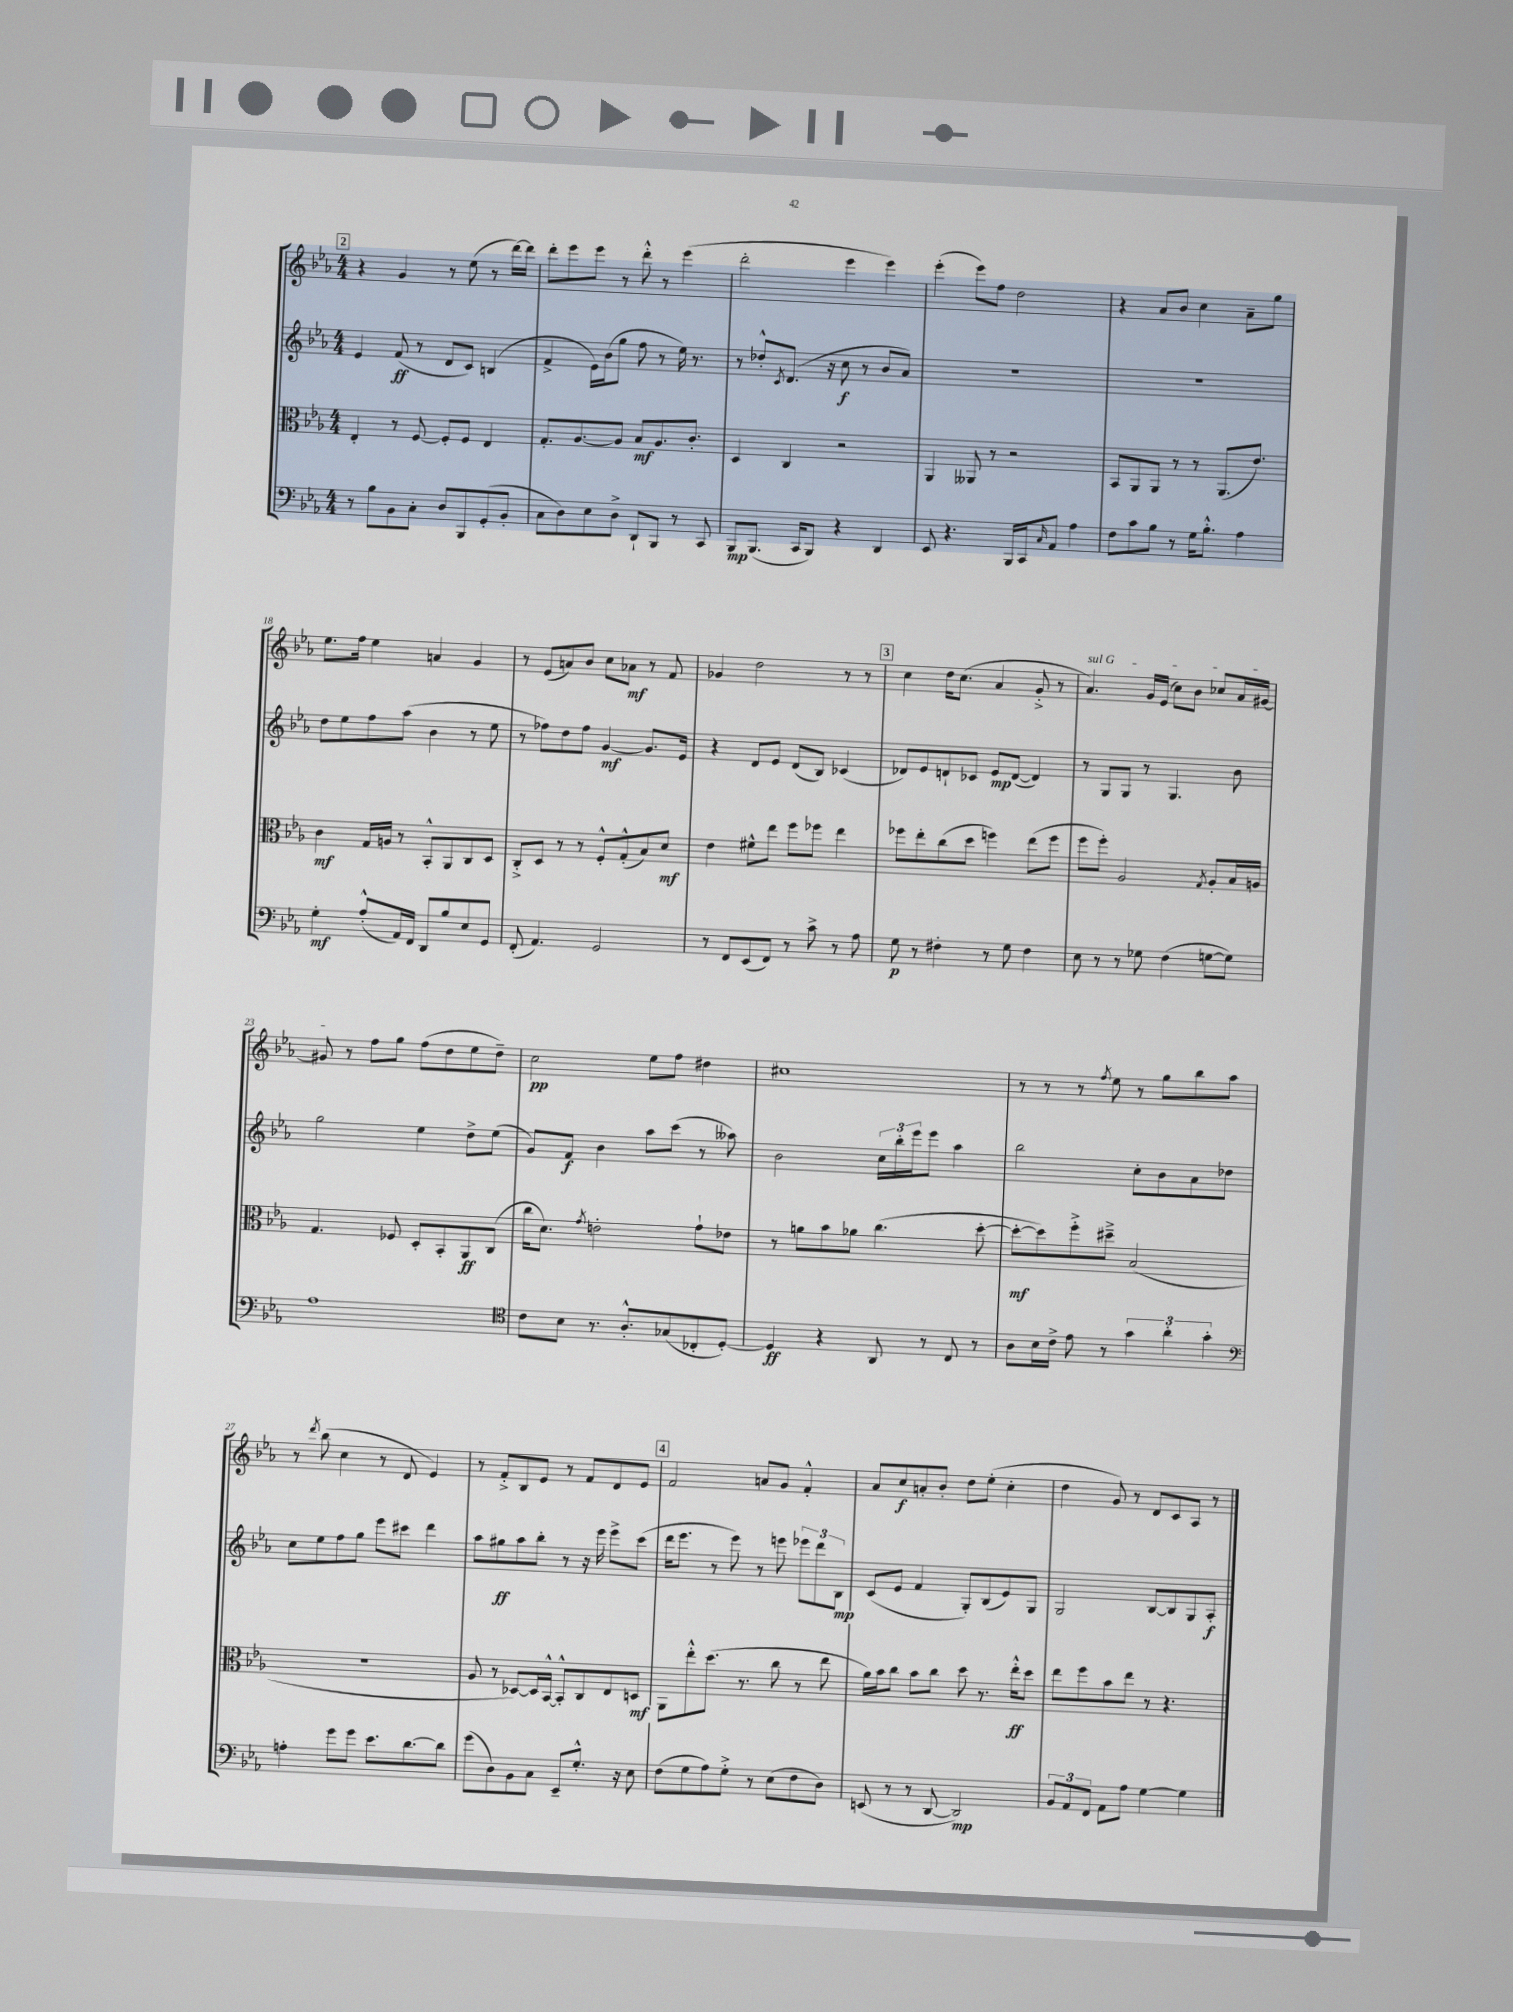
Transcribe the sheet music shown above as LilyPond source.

<<
\new StaffGroup <<
\new Staff = "s0" {
    \clef treble \key ees \major \numericTimeSignature \time 4/4
    \mark \markup { \box "2" } r4 g'4 r8 ees''8( r8 d'''16~) d'''16 |
    d'''8-. ees'''8 ees'''8 r8 d'''8-.-^ r8 ees'''4( |
    d'''2-. ees'''4 ees'''4) |
    ees'''4-.( ees'''8) f''8 d''2 |
    r4 aes'8 bes'8 c''4 aes'8-- g''8 |
    ees''8. f''16 ees''4 a'4 g'4 |
    r8 ees'8( a'8) bes'8 c''8 aes'8\mf r8 f'8 |
    ges'4 d''2 r8 r8 |
    \mark \markup { \box "3" } c''4 d''16 c''8.( aes'4 g'8-.-> r8 |
    \once \override TextSpanner.bound-details.left.text = \markup { \italic "sul G" } aes'4.\startTextSpan) g'16 ees'16( c''8) bes'8 ces''8 aes'16 gis'16~ |
    gis'8\stopTextSpan r8 f''8 g''8 f''8( d''8 ees''8 d''8--) |
    c''2\pp ees''8 f''8 dis''4 |
    cis''1 |
    r8 r8 r8 \acciaccatura { f''8 } ees''8 r8 g''8 bes''8 aes''8 |
    r8 \acciaccatura { d'''8 } bes''8( c''4 r8 d'8 ees'4) |
    r8 f'8-.-> bes8 ees'8 r8 f'8 d'8 ees'8 |
    \mark \markup { \box "4" } f'2 a'8 g'8 f'4-.-^ |
    aes'8 c''8\f a'8-. bes'8-. d''8 ees''8-.( c''4-. |
    d''4 g'8) r8 d'8 c'8 aes8 r8 \bar "|." |
}
\new Staff = "s1" {
    \clef treble \key ees \major \numericTimeSignature \time 4/4
    \mark \markup { \box "2" } ees'4 f'8\ff( r8 d'8 c'8) b4( |
    f'4-> ees'16) bes'16( g''8 f''8 r8 ees''16) r8. |
    r8 des''8-.-^ \acciaccatura { c'8 } d'8.( r16 c''8\f r8 bes'8 aes'8) |
    R1 |
    R1 |
    d''8 ees''8 f''8 aes''8( bes'4 r8 ees''8 |
    r8 fes''8) d''8 fes''8 g'4~\mf g'8. ees'16 |
    r4 d'8 ees'8 d'8( bes8) ces'4( |
    \mark \markup { \box "3" } des'8) ees'8 d'8-! ces'8 ees'8\mp d'8~( d'4) |
    r8 g8 g8 r8 g4. bes'8 |
    g''2 ees''4 d''8-> ees''8( |
    g'8) f'8\f bes'4 aes''8 c'''8( r8 aeses''8) |
    bes'2 \tuplet 3/2 { c''16 bes''16-. ees'''16 } ees'''8 aes''4 |
    bes''2 c''8-. bes'8 aes'8 des''8 |
    c''8 ees''8 f''8 g''8 ees'''8 cis'''8 d'''4 |
    aes''8 gis''8\ff aes''8 bes''8-. r8 r16 ees'''16 ees'''8-> c'''8( |
    \mark \markup { \box "4" } d'''16 ees'''8. r8 ees'''8) r8 e'''8 \tuplet 3/2 { ees'''8 d'''8 bes8\mp } |
    c'8( ees'8 f'4 g8-.) bes8( ees'8) g8 |
    g2 bes8~ bes8 g8 aes8-.\f \bar "|." |
}
\new Staff = "s2" {
    \clef alto \key ees \major \numericTimeSignature \time 4/4
    \mark \markup { \box "2" } ees4-. r8 f8~ f8-. f8 ees4 |
    g8.-. aes8.~ aes8 bes8\mf aes8. c'8.-. |
    d4 c4 r2 |
    aes,4 aeses,8 r8 r2 |
    bes,8 aes,8 aes,8 r8 r8 aes,8.( ees'8.) |
    c'4\mf g16 a16 r8 bes,8-.-^ aes,8 c8 d8 |
    c8-.-> d8 r8 r8 f8-.-^ g8-.-^( bes8) d'8\mf |
    ees'4 fis'8-^ ees''8 f''8 fes''8 ees''4 |
    \mark \markup { \box "3" } fes''8 ees''8-. c''8( d''8 f''4) ees''8( f''8 |
    f''8 f''8-.) aes2 \acciaccatura { g8 } aes8-. bes16 a16 |
    g4. fes8 d8-. bes,8-. aes,8\ff c8( |
    c''16 d'8.) \acciaccatura { g'8 } e'2-. g'8-! ees'8 |
    r8 a'8 bes'8 aes'8 c''4.( d''8~-. |
    d''8~-.\mf d''8) f''8-.-> dis''8---> bes2( |
    R1 |
    aes8 r8 des8~) des16 bes,16~-^ bes,8-.-^ c8 ees8 d8\mf |
    \mark \markup { \box "4" } aes,8 ees''8-.-^ d''8.( r8. c''8 r8 ees''8 |
    aes'16) bes'16 c''8 bes'8 c''8 d''8 r8. ees''16-.-^\ff d''8 |
    ees''8 f''8 bes'8 ees''8 r8 r4. \bar "|." |
}
\new Staff = "s3" {
    \clef bass \key ees \major \numericTimeSignature \time 4/4
    \mark \markup { \box "2" } r8 bes8 bes,8 c8-. d8 bes,,8 g,8-.( bes,8-. |
    c8 d8) ees8 d8-> d,8-! bes,,8 r8 c,8 |
    bes,,8\mp bes,,8.( c,16 bes,,8) r4 d,4 |
    ees,8 r4. bes,,16 c,16 \grace { c16 } aes,8 aes4 |
    f8 c'8 bes8 r8 g16 bes8.-.-^ aes4 |
    g4-.\mf aes8-.-^( aes,16) f,16 d,8 bes8 ees8 g,8 |
    f,8-.( aes,4.) g,2 |
    r8 f,8 ees,8( f,8) r8 c'8-> r8 aes8 |
    \mark \markup { \box "3" } g8\p r8 fis4-. r8 g8 fis4 |
    ees8 r8 r8 ges8 f4( g8~ g8) |
    aes1 |
    \clef tenor c'8 bes8 r8. aes8.-.-^ ges8( ces8-. d8~-.) |
    d4\ff r4 aes,8 r8 c8 r8 |
    aes8 bes16 c'16-> ees'8 r8 \tuplet 3/2 { g'4 aes'4-. g'4-. } |
    \clef bass a4-. g'8 g'8 ees'8. d'8.~ d'8 |
    g'8( d8) bes,8 c8 ees,8-- g8.-.-^ r16 ees8 |
    \mark \markup { \box "4" } f8( g8 aes8) g8-.-> r8 ees8( f8 d8) |
    e,8( r8 r8 d,8~ d,2\mp) |
    \tuplet 3/2 { bes,8 aes,8 f,8 } aes,8 aes8 g4~ g4 \bar "|." |
}
>>
>>
\layout { \context { \Score currentBarNumber = #13 } }
